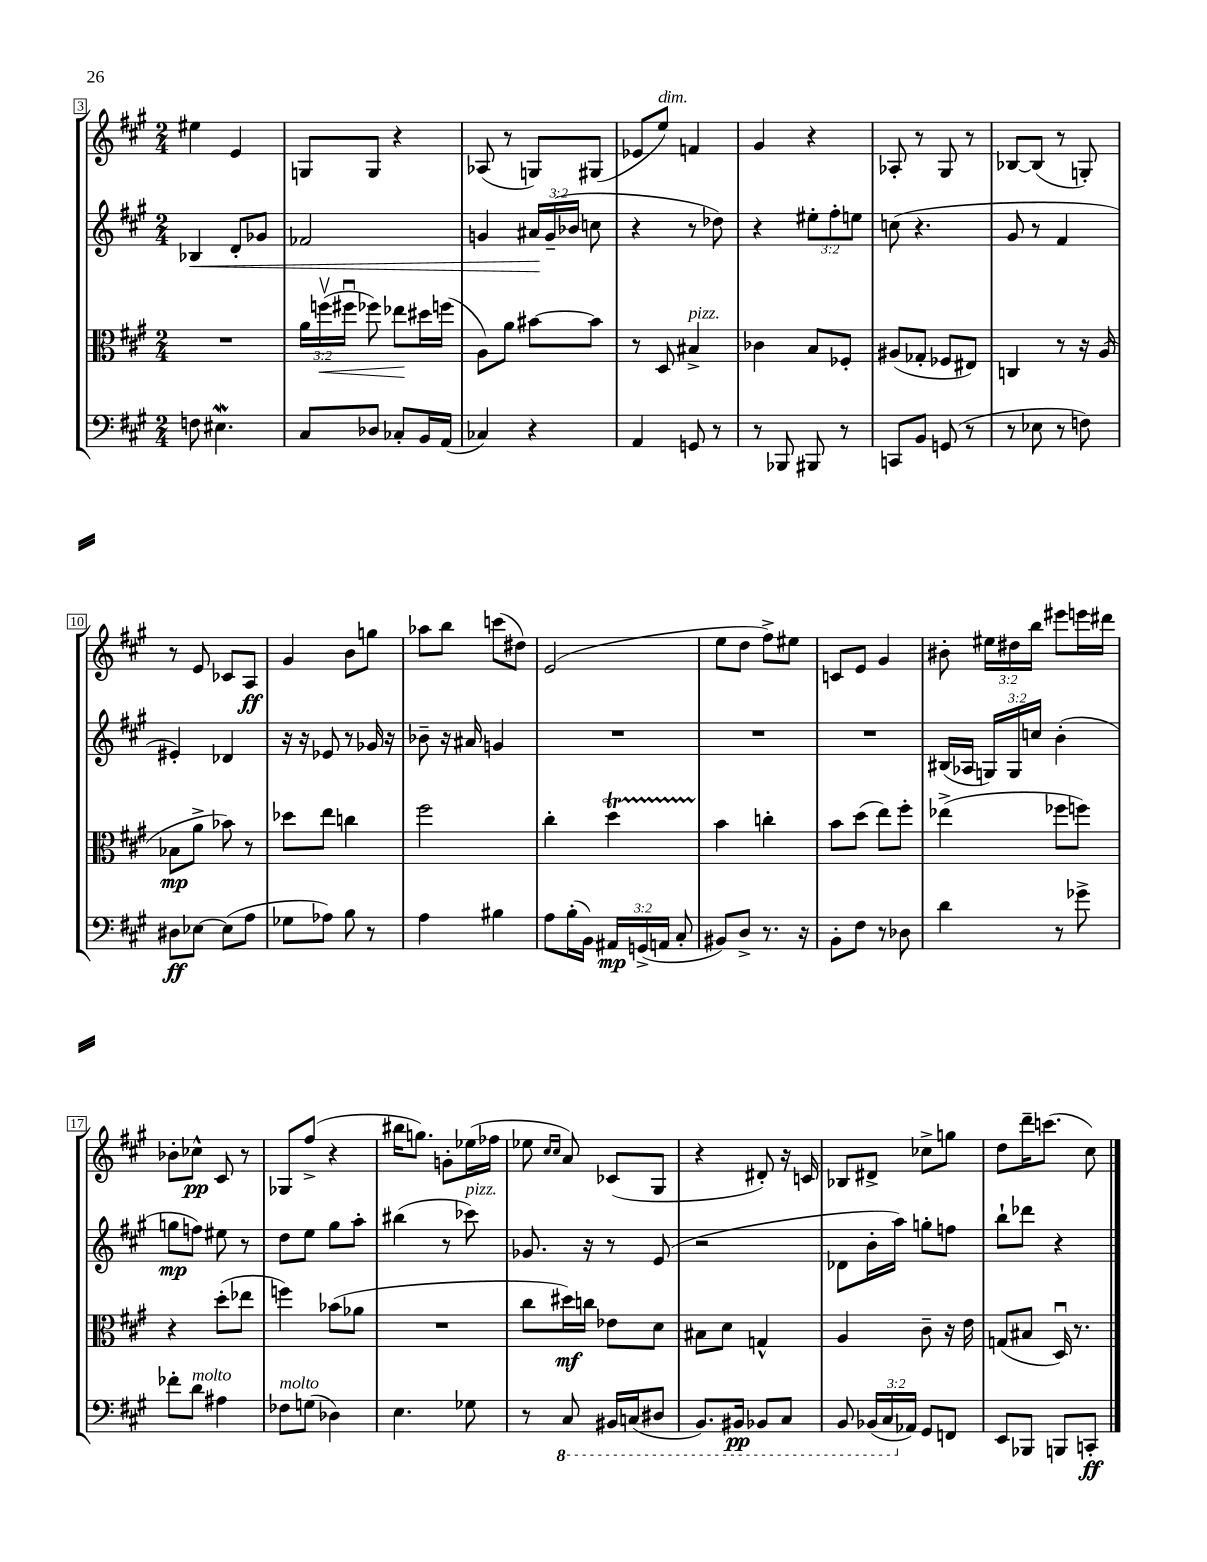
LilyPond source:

<<
\new StaffGroup <<
\new Staff = "s0" {
    \clef treble \key a \major \numericTimeSignature \time 2/4 \override Staff.TupletNumber.text = #tuplet-number::calc-fraction-text
    \autoBeamOff eis''4 e'4 |
    g8[ g8] r4 |
    aes8( r8 g8[) gis8]( |
    ees'8[ e''8]^\markup { \italic "dim." }) f'4 |
    gis'4 r4 |
    aes8-. r8 gis8 r8 |
    bes8[~ bes8]( r8 g8-.) |
    r8 e'8 ces'8[ a8]\ff |
    gis'4 b'8[ g''8] |
    aes''8[ b''8] c'''8[( dis''8]) |
    e'2( |
    e''8[ d''8] fis''8[->) eis''8] |
    c'8[ e'8] gis'4 |
    bis'8-. \tuplet 3/2 { eis''16[ dis''16 b''16] } eis'''8[ e'''16 dis'''16] |
    bes'8[-. ces''8]-^\pp cis'8 r8 |
    ges8[ fis''8]->( r4 |
    bis''16[ g''8.]) g'8[-. ees''16( fes''16] |
    ees''8 \grace { cis''16[ cis''16] } a'8) ces'8[( gis8] |
    r4 dis'8-.) r16 c'16 |
    bes8[ dis'8]-> ces''8[-> g''8] |
    d''8[ d'''16-- c'''8.]( cis''8) \bar "|." |
}
\new Staff = "s1" {
    \clef treble \key a \major \numericTimeSignature \time 2/4 \override Staff.TupletNumber.text = #tuplet-number::calc-fraction-text
    \autoBeamOff bes4\< d'8[-. ges'8] |
    fes'2 |
    g'4 \tuplet 3/2 { ais'16[\! g'16--( bes'16] } c''8 |
    r4 r8 des''8) |
    r4 \tuplet 3/2 { eis''8[-. fis''8-. e''8] } |
    c''8( r4. |
    gis'8 r8 fis'4 |
    eis'4-.) des'4 |
    r16 r16 ees'8 r8 ges'16 r16 |
    bes'8-- r16 ais'16 g'4 |
    R2 |
    R2 |
    R2 |
    bis16[( aes16] \tuplet 3/2 { g16[) g16 c''16] } b'4-.( |
    g''8[\mp f''8]) eis''8 r8 |
    d''8[ e''8] gis''8[ a''8]-. |
    bis''4( r8 ces'''8^\markup { \italic "pizz." }) |
    ges'8. r16 r8 e'8( |
    r2 |
    des'8[ b'16-. a''16]) g''8[-. f''8] |
    b''8[-! des'''8] r4 \bar "|." |
}
\new Staff = "s2" {
    \clef alto \key a \major \numericTimeSignature \time 2/4 \override Staff.TupletNumber.text = #tuplet-number::calc-fraction-text
    \autoBeamOff R2 |
    \tuplet 3/2 { a'16[ f''16\upbow\<( fis''16]\downbow } fes''8) ees''8[\! dis''16 f''16]( |
    a8[) a'8] bis'8[~ bis'8] |
    r8 d8 bis4->^\markup { \italic "pizz." } |
    ces'4 b8[ fes8]-. |
    ais8[( ges8]-. fes8[ eis8]) |
    c4 r8 r16 a16( |
    bes8[\mp a'8]-> bes'8) r8 |
    des''8[ e''8] c''4 |
    fis''2 |
    cis''4-. d''4\startTrillSpan |
    b'4\stopTrillSpan c''4-. |
    b'8[ d''8]( e''8[) fis''8]-. |
    ees''4->( fes''8[ f''8]) |
    r4 d''8[-.( ees''8] |
    f''4) bes'8[( aes'8] |
    R2 |
    cis''8[ dis''16\mf) c''16] ees'8[ d'8] |
    bis8[ d'8] g4-^ |
    a4 cis'8-- r16 e'16 |
    g8[( bis8] d16\downbow) r8. \bar "|." |
}
\new Staff = "s3" {
    \clef bass \key a \major \numericTimeSignature \time 2/4 \override Staff.TupletNumber.text = #tuplet-number::calc-fraction-text
    \autoBeamOff f8 eis4.\mordent |
    cis8[ des8] ces8[-. b,16 a,16]( |
    ces4) r4 |
    a,4 g,8 r8 |
    r8 bes,,8 bis,,8 r8 |
    c,8[ b,8] g,8( r8 |
    r8 ees8 r8 f8) |
    dis8[\ff ees8]~ ees8[( a8] |
    ges8[ aes8]) b8 r8 |
    a4 bis4 |
    a8[ b16-.( b,16]) \tuplet 3/2 { ais,16[\mp g,16->( a,16] } cis8-. |
    bis,8[) d8]-> r8. r16 |
    b,8[-. fis8] r8 des8 |
    d'4 r8 ges'8-> |
    fes'8[-. d'8]^\markup { \italic "molto" } ais4 |
    fes8[^\markup { \italic "molto" } g8]( des4) |
    e4. ges8 |
    r8 \ottava #-1 cis,8 bis,,16[ c,16( dis,8] |
    b,,8.[) bis,,16]\pp bes,,8[ cis,8] |
    b,,8 \tuplet 3/2 { bes,,16[( cis,16 \ottava #0 aes,16]) } gis,8[ f,8] |
    e,8[ bes,,8] b,,8[ c,8]-.\ff \bar "|." |
}
>>
>>
\layout { \context { \Score currentBarNumber = #3 \override BarNumber.stencil = #(make-stencil-boxer 0.1 0.3 ly:text-interface::print) } }
